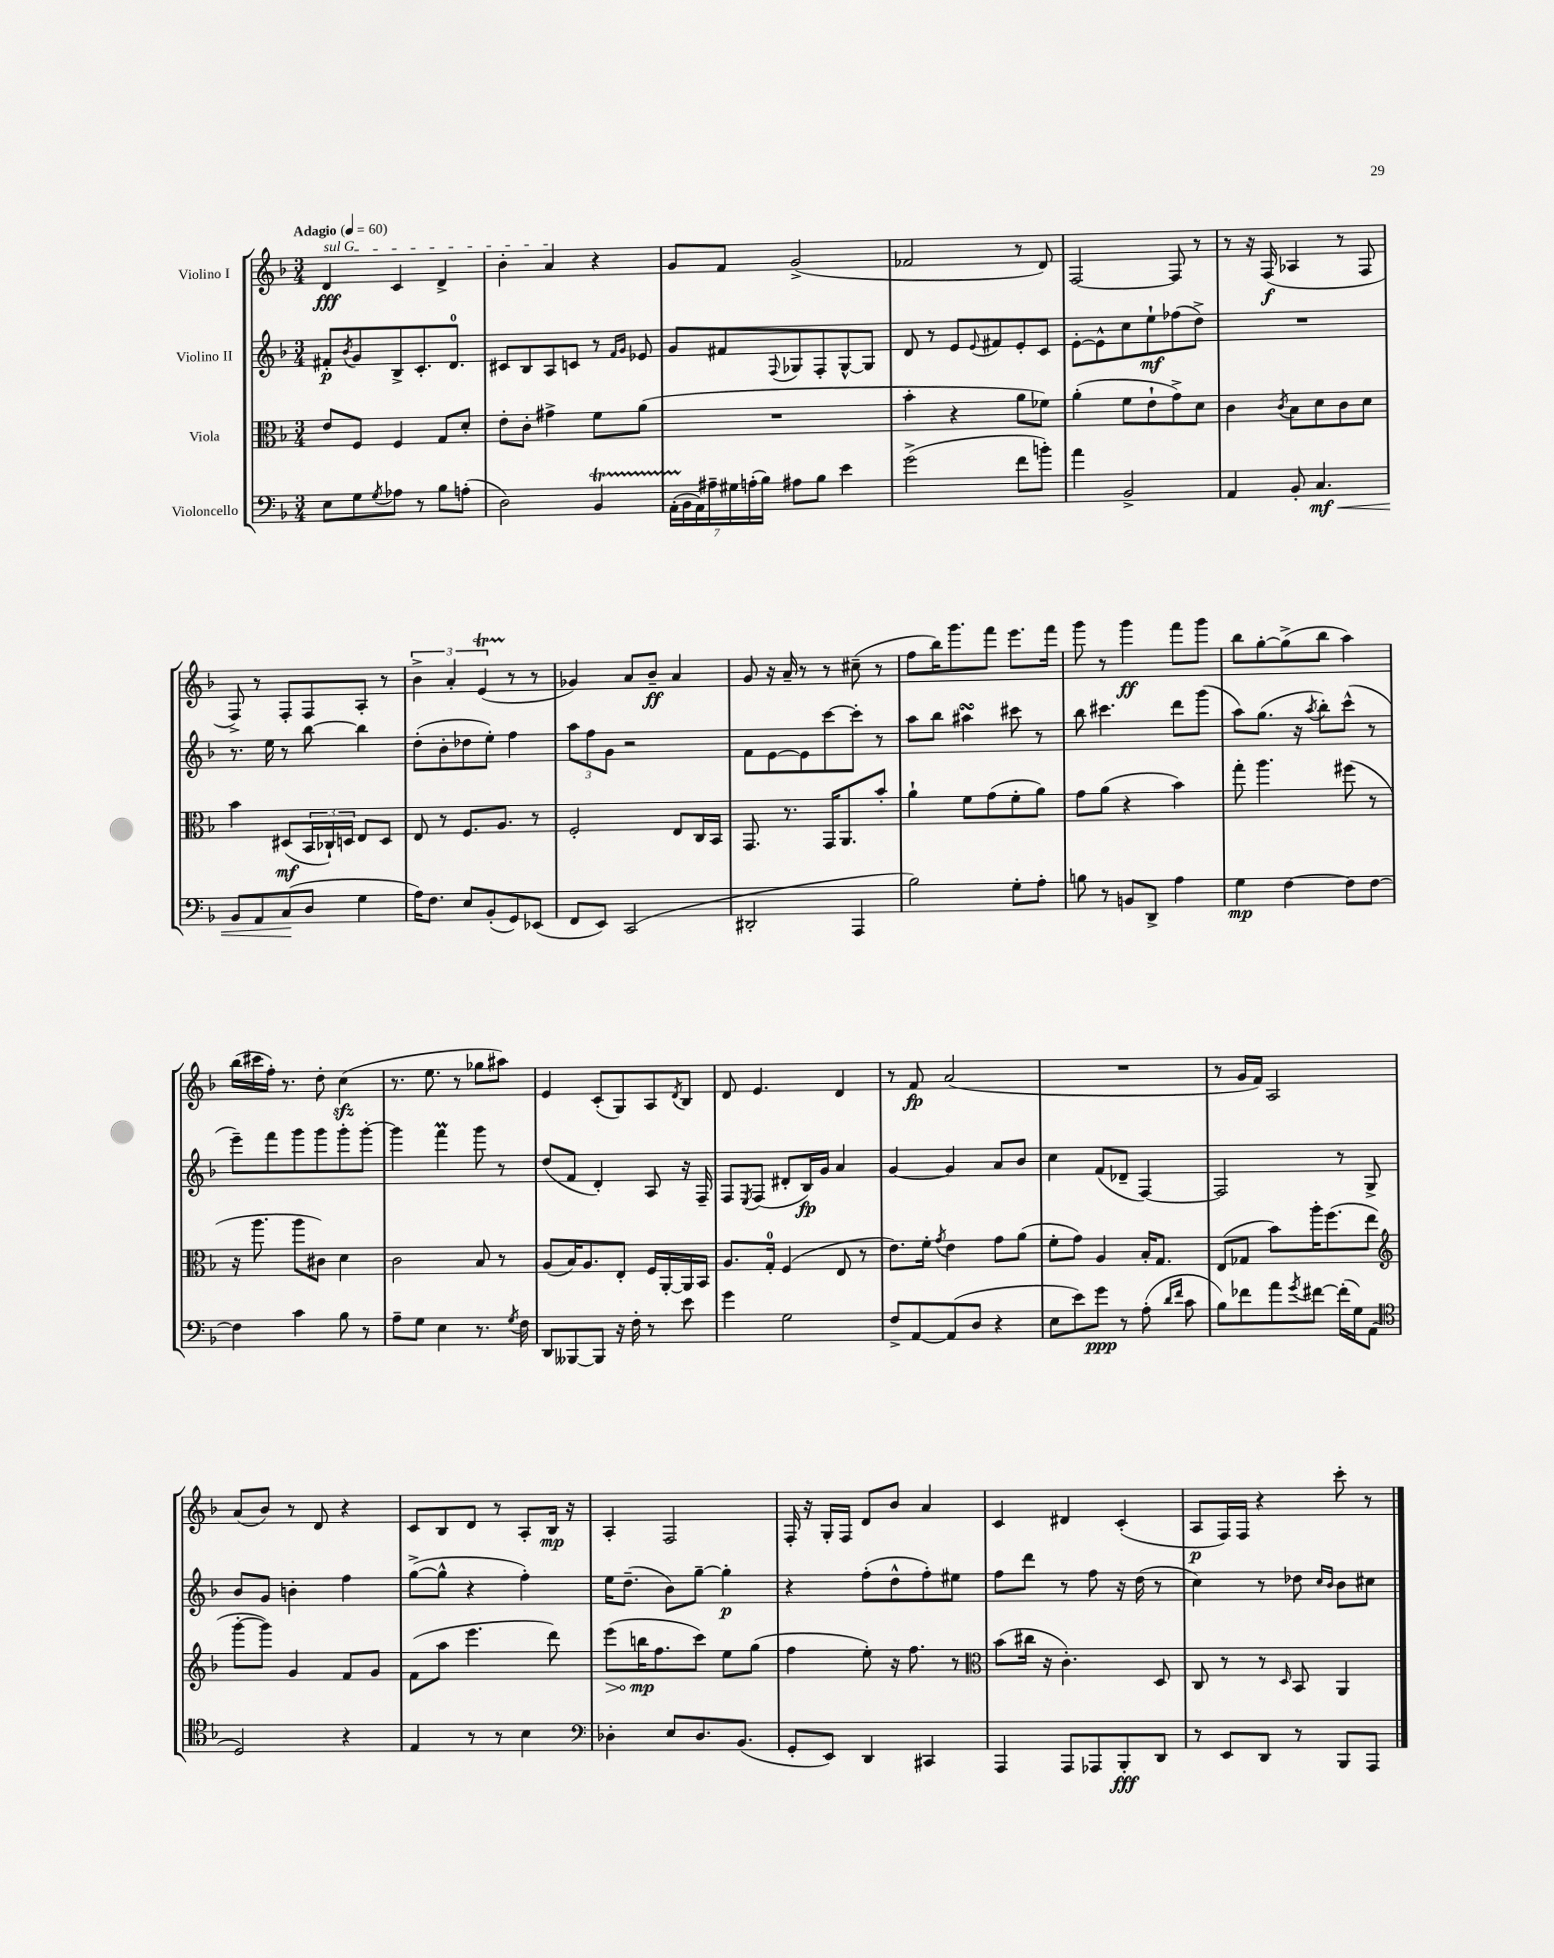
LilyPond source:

<<
\new StaffGroup <<
\new Staff = "s0" \with { instrumentName = "Violino I" } {
    \clef treble \key f \major \numericTimeSignature \time 3/4 \tempo "Adagio" 4 = 60
    \once \override TextSpanner.bound-details.left.text = \markup { \italic "sul G" } d'4\fff\startTextSpan c'4 d'4-> |
    bes'4-. a'4\stopTextSpan r4 |
    g'8 f'8 g'2->( |
    fes'2 r8 d'8) |
    f2~ f8 r8 |
    r8 r16 f16\f( aes4 r8 f8 |
    f8->) r8 f8-. f8 a8-. r8 |
    \tuplet 3/2 { bes'4-> a'4-. e'4\startTrillSpan( } r8\stopTrillSpan r8 |
    ges'4) a'8 bes'8--\ff a'4 |
    g'8 r16 a'16-- r8 r8 cis''8--( r8 |
    f''8 bes''16) g'''8. f'''8 e'''8. f'''16 |
    g'''8 r8 g'''4\ff f'''8 g'''8 |
    bes''8 g''8~-. g''8->( bes''8 a''4) |
    bes''16( cis'''16 f''16-.) r8. d''8-. c''4\sfz( |
    r8. e''8. r8 ges''8 ais''8) |
    e'4 c'8-.( g8) a8 \acciaccatura { d'8 } bes8 |
    d'8 e'4. d'4 |
    r8 f'8\fp a'2( |
    R2. |
    r8 g'16 f'16) a2 |
    a'8( bes'8) r8 d'8 r4 |
    c'8 bes8 d'8 r8 a8-. bes16\mp r16 |
    a4-. f2 |
    f16-. r16 g16-. f16 d'8 bes'8 a'4 |
    c'4 dis'4 c'4-.( |
    a8\p f16) f16 r4 c'''8-. r8 \bar "|." |
}
\new Staff = "s1" \with { instrumentName = "Violino II" } {
    \clef treble \key f \major \numericTimeSignature \time 3/4
    fis'8-.\p \acciaccatura { bes'8 } g'8 bes8-> c'8.-. d'8.-0 |
    cis'8 bes8 a8 c'8 r8 \grace { f'16 g'16 } ees'8 |
    g'8 fis'8 \appoggiatura { f8 } ges8 f8-. ges8~-^ ges8 |
    d'8 r8 e'8 \appoggiatura { e'8 } fis'8 e'8-. c'8 |
    e'8~-. e'8-^ c''8 e''8-!\mf fes''8( d''8->) |
    R2. |
    r8. e''16 r8 bes''8~ bes''4 |
    d''8-.( bes'8-. des''8 e''8-.) f''4 |
    \tuplet 3/2 { a''8 f''8 g'8 } r2 |
    f'8 e'8~ e'8 c'''8~ c'''8-. r8 |
    a''8 bes''8 ais''4\turn cis'''8 r8 |
    bes''8 cis'''4. d'''8 g'''8( |
    a''8) g''8.( r16 \acciaccatura { a''8 } bes''8-.) c'''8-^( r8 |
    e'''8--) f'''8 g'''8 g'''8 g'''8-. g'''8~-. |
    g'''4 f'''4\prall g'''8 r8 |
    d''8( f'8 d'4-.) a8 r16 f16-- |
    f8 \acciaccatura { e8 } f8( dis'8-. bes16\fp) g'16 a'4 |
    g'4~ g'4 a'8 bes'8 |
    c''4 f'8( des'8-- f4~) |
    f2 r8 g8-> |
    bes'8 g'8 b'4-. f''4 |
    g''8~->( g''8-^ r4 f''4-.) |
    e''16 d''8.--( bes'8) g''8~-- g''4-.\p |
    r4 f''8-.( d''8-^ f''8-.) eis''8 |
    f''8 d'''8 r8 f''8 r16 d''16( r8 |
    c''4) r8 des''8 \grace { c''16 bes'16 } bes'8 cis''8 \bar "|." |
}
\new Staff = "s2" \with { instrumentName = "Viola" } {
    \clef alto \key f \major \numericTimeSignature \time 3/4
    e'8 f8 f4 g8 d'8-. |
    e'8-. c'8-. gis'4-> f'8 a'8( |
    R2. |
    bes'4-. r4 a'8 fes'8) |
    a'4-.( f'8 e'8-! g'8->) d'8 |
    c'4 \acciaccatura { c'8 } bes8 d'8 c'8 d'8 |
    bes'4 dis8\mf( \tuplet 3/2 { bes,16 ces16-!) d16 } e8 d8 |
    e8 r8 f8. a8. r8 |
    f2-. e8 c16 bes,16 |
    g,8. r8. g,16 a,8. bes'8-. |
    a'4-! f'8 g'8( f'8-. a'8) |
    g'8 a'8( r4 bes'4) |
    g''8-. a''4. fis''8( r8 |
    r16 a''8. a''8 cis'8) d'4 |
    c'2 bes8 r8 |
    a8( bes16) a8. e8-. f16 a,16~-. a,16 bes,16 |
    a8. g16-0-. f4( e8 r8 |
    e'8.) f'16-. \acciaccatura { g'8 } e'4 g'8 a'8( |
    f'8-. g'8) a4 bes16-. g8. |
    e8( ges8 bes'8) a''16-. f''8.( e''8 |
    \clef treble g'''8~-. g'''8) g'4 f'8 g'8 |
    f'8( a''8 e'''4. d'''8) |
    \once \override Hairpin.circled-tip = ##t e'''8\>( b''16\mp\! f''8. c'''8) e''8 g''8( |
    f''4 e''8-.) r16 f''8. r8 |
    \clef alto bes'8( cis''16 r16 c'4.-.) d8 |
    c8 r8 r8 \grace { d16 } bes,8 a,4 \bar "|." |
}
\new Staff = "s3" \with { instrumentName = "Violoncello" } {
    \clef bass \key f \major \numericTimeSignature \time 3/4
    e8 g8 \acciaccatura { g8 } aes8 r8 bes8 a8-.( |
    d2) bes,4\startTrillSpan |
    \tuplet 7/4 { a,16-.( bes,16\stopTrillSpan a,16) ais16-- gis16 a16-.( bes16) } ais8 bes8 e'4 |
    g'2->( f'8 b'8-.) |
    a'4 bes,2-> |
    a,4 bes,8-. c4.\mf\< |
    bes,8 a,8 c8\!( d8 g4 |
    a16) f8. e8 bes,8-.( g,8) ees,8( |
    f,8 e,8) c,2( |
    dis,2-. a,,4 |
    bes2) g8-. a8-. |
    b8 r8 b,8 d,8-> a4 |
    g4\mp f4~ f8 f8~ |
    f4 c'4 bes8 r8 |
    a8-- g8 e4 r8. \acciaccatura { g8 } f16 |
    d,8 beses,,8~ beses,,8 r16 f16-. r8 e'8 |
    g'4 g2 |
    f8-> a,8~ a,8( d8 r4 |
    e8 e'8) g'8\ppp r8 a8-.( \grace { d'16 f'16 } c'8 |
    bes8) fes'8 a'8 \acciaccatura { g'8 } fis'8~ fis'16-.( g16) a,8( |
    \clef tenor d2) r4 |
    e4 r8 r8 bes4 |
    \clef bass des4-. e8 des8. bes,8.( |
    g,8-. e,8) d,4 cis,4 |
    a,,4 a,,8 aes,,8 bes,,8-.\fff d,8 |
    r8 e,8 d,8 r8 bes,,8 a,,8 \bar "|." |
}
>>
>>
\layout { \context { \Score \remove "Bar_number_engraver" } }
